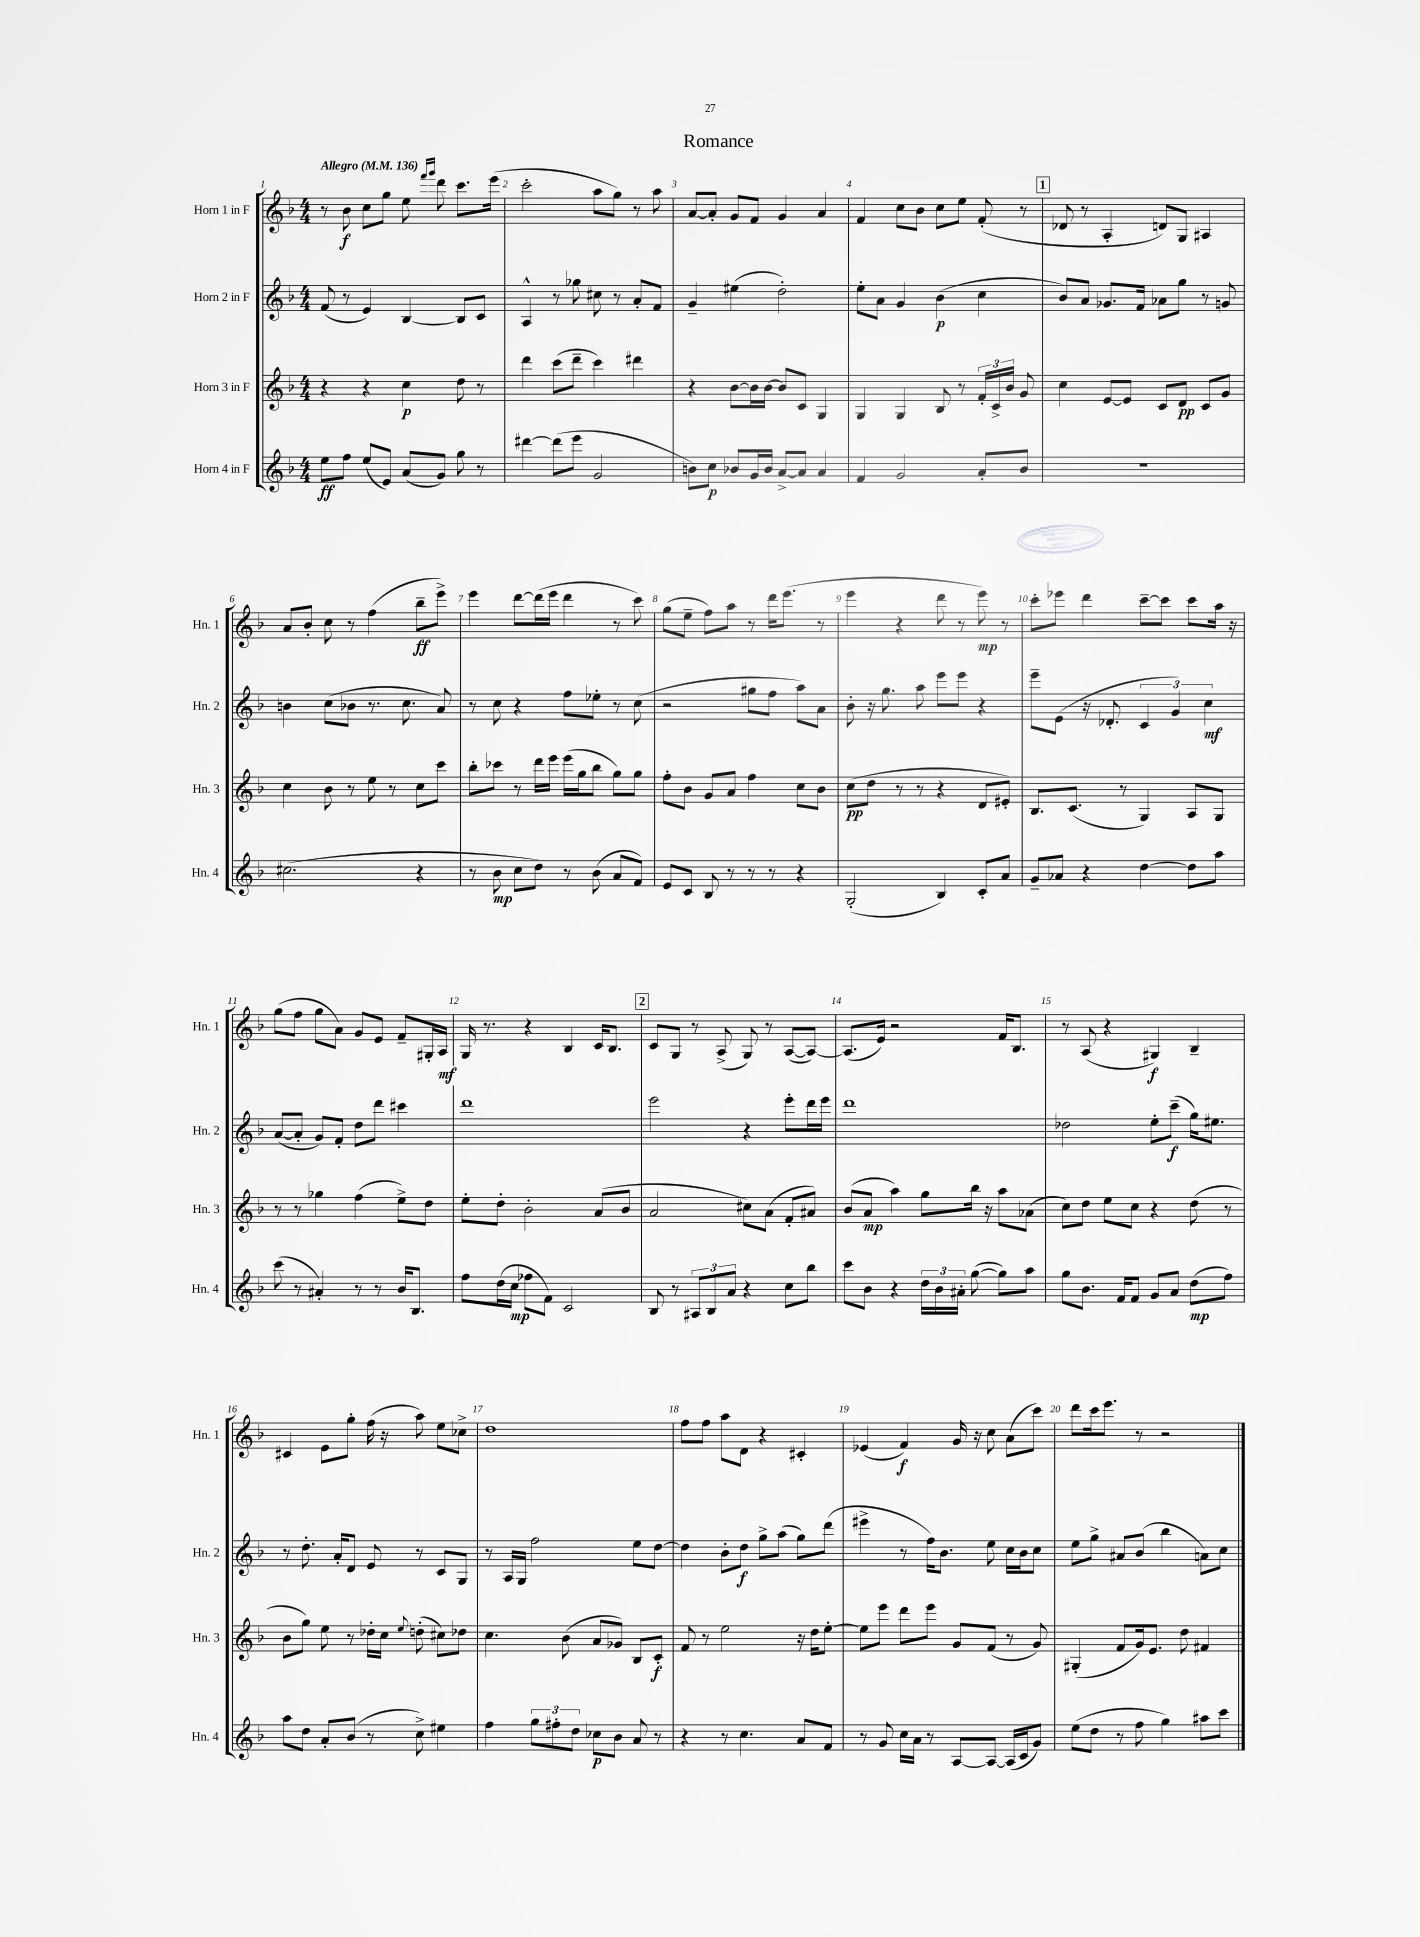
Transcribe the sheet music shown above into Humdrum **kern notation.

**kern	**kern	**kern	**kern
*staff4	*staff3	*staff2	*staff1
*clefG2	*clefG2	*clefG2	*clefG2
*k[b-]	*k[b-]	*k[b-]	*k[b-]
*M4/4	*M4/4	*M4/4	*M4/4
*MM136	*MM136	*MM136	*MM136
8ee\L	4r	(8f/	8r
8ff\J	.	8r	8b-\
(8ee/L	4r	4e/)	8cc\L
8e/J)	.	.	8gg\J
(8a/L	4cc\	[4B-/	8ee\
.	.	.	16qqfff/LL
.	.	.	16qqggg/JJ
8g/J)	.	.	8ddd\
8gg\	8dd\	8B-/]L	8.ccc\L
8r	8r	8c/J	.
.	.	.	(16eee\Jk
=	=	=	=
[4ddd#\	4ddd\	4A^^/	2ccc'\
(8ddd#\]L	(8ccc\L	8r	.
8eee\J	8ddd~\J	8gg-\	.
2g/	4ccc\)	8cc#\	8aa\L
.	.	8r	8gg\J)
.	4ddd#\	8a'/L	8r
.	.	8f/J	8aa\
=	=	=	=
8b\L)	4r	4g~/	[8a/L
8cc\J	.	.	8a'/]J
8b-/L	[8b-\L	(4ee#\	8g/L
16g/L	16b-\]L	.	8f/J
16b-/JJ	[16b-\JJ	.	.
[8a^/L	8b-/]L	2dd'\)	4g/
8a/]J	8c/J	.	.
4a/	4G/	.	4a/
=	=	=	=
4f/	4G/	8ee'\L	4f/
.	.	8a\J	.
2g/	4G/	4g/	8cc\L
.	.	.	8b-\J
.	8B-/	(4b-\	8cc\L
.	8r	.	8ee\J
8a'/L	24f'/LL	4cc\	(8f'/
.	24c^/	.	.
.	24b-/JJ	.	.
8b-/J	8g/	.	8r
=	=	=	=
1r	4cc\	8b-/L)	8d-/
.	.	8a/J	8r
.	[8e/L	8.g-/L	4A'/
.	8e/]J	.	.
.	.	16f/Jk	.
.	8c/L	8a-\L	8d/L)
.	8d/J	8gg\J	8G/J
.	8c/L	8r	4A#/
.	8g/J	8g/	.
=	=	=	=
(2.cc#\	4cc\	4b\	8a/L
.	.	.	8b-'/J
.	8b-\	(8cc\L	8cc\
.	8r	8b-\J	8r
.	8ee\	8.r	(4ff\
.	8r	.	.
.	.	8.cc\	.
4r	8cc\L	.	8bb-~\L
.	8ccc\J	8a/)	8eee^\J)
=	=	=	=
8r	8bb-'\L	8r	4eee\
8b-\	8ccc-\J	8cc\	.
8cc\L	8r	4r	[8ddd\L
8dd\J)	16ddd\LL	.	(16ddd\]L
.	16eee\JJ	.	16eee\JJ
8r	(16eee\LL	8ff\L	4ddd\
.	16gg\J	.	.
(8b-\	8bb-\J	8ee-'\J	.
8a/L	8gg\L)	8r	8r
8f/J)	8gg\J	(8cc\	8ccc\)
=	=	=	=
8e/L	8ff'\L	2r	(8gg\L
8c/J	8b-\J	.	8ee~\J
8B-/	8g/L	.	8ff\L)
8r	8a/J	.	8aa\J
8r	4ff\	8gg#\L	8r
8r	.	8ff\J	16ddd\LK
.	.	.	(8.eee\J
4r	8cc\L	8aa\L)	.
.	8b-\J	8a\J	8r
=	=	=	=
(2G'/	(8cc\L	8b-'\	4eee\
.	8dd\J	16r	.
.	.	8.gg\	.
.	8r	.	4r
.	8r	8aa\	.
4B-/)	4r	8eee\L	8ddd\
.	.	8eee\J	8r
8c'/L	8d/L	4r	8eee\)
8a/J	8e#'/J)	.	8r
=	=	=	=
8g~/L	8.B-/L	8eee~\L	8ccc'\L
8a-/J	.	(8e\J	8eee-\J
.	(8.c/J	.	.
4r	.	16r	4ddd\
.	.	8.d-'/	.
.	8r	.	.
[4dd\	4G/)	6c/	[8ccc~\L
.	.	.	8ccc\]J
.	.	6g/)	.
8dd\]L	8A/L	.	8ccc\L
.	.	6cc\	.
8aa\J	8G/J	.	16aa\Jk
.	.	.	16r
=	=	=	=
(8ccc\	8r	([8a/L	(8gg\L
8r	8r	8a'/]J	8ff\J
4a#'/)	4gg-\	8g/L)	8gg\L
.	.	8f'/J	8a\J)
8r	(4ff\	8dd\L	8g/L
8r	.	8ddd\J	8e/J
16b-/LK	8ee^\L)	4ccc#\	8f~/L
8.B-/J	.	.	.
.	8dd\J	.	16G#'/L
.	.	.	16A/JJ
=	=	=	=
8ff\L	8ee'\L	1ddd	16G/
.	.	.	8.r
(16dd\L	8dd'\J	.	.
16cc\JJ	.	.	.
8ff-\L	2b-'\	.	4r
8f\J)	.	.	.
2c/	.	.	4B-/
.	(8a/L	.	16c/LK
.	.	.	8.B-/J
.	8b-/J	.	.
=	=	=	=
8B-/	2a/	2eee\	8c/L
8r	.	.	8G/J
12A#/L	.	.	8r
12B-/	.	.	.
.	.	.	(8A^/
12a/J	.	.	.
4r	8cc#\L)	4r	8G/)
.	(8a\J	.	8r
8cc\L	8f'/L	8eee'\L	([8A/L
8bb-\J	8a#/J)	16ddd\L	8A/_J)
.	.	16eee\JJ	.
=	=	=	=
8ccc\L	(8b-/L	1ddd	(8.A/]L
8b-\J	8a/J	.	.
.	.	.	16e/Jk)
4r	4aa\)	.	2r
24dd\LL	8gg\L	.	.
24b-\	.	.	.
24a#'\JJ	.	.	.
([8gg\	16bb-\Jk	.	.
.	16r	.	.
8gg\]L)	8aa\L	.	16f/LK
.	.	.	8.B-/J
8aa\J	(8a-\J	.	.
=	=	=	=
8gg\L	8cc\L)	2dd-\	8r
8.b-\J	8dd\J	.	(8A/
.	8ee\L	.	4r
16f/LK	.	.	.
8f/J	8cc\J	.	.
8g/L	4r	8ee'\L	4G#/)
8a/J	.	(8ccc~\J	.
(8dd\L	(8dd\	16gg\LK)	4B-~/
.	.	8.ee#\J	.
8ff\J)	8r	.	.
=	=	=	=
8aa\L	8b-\L	8r	4c#/
8dd\J	8gg\J)	8.dd'\	.
8a'/L	8ee\	.	8e\L
.	.	16a'/LK	.
(8b-/J	8r	8d/J	8gg'\J
8r	16dd-'\LL	8e/	(16ff\
.	16cc\JJ	.	16r
.	8qqee/	.	.
8cc^\)	(8dd'\	8r	8aa\)
4ee#\	8cc#\L)	8c/L	8ee\L
.	8dd-\J	8G/J	8cc-^\J
=	=	=	=
4ff\	4.cc\	8r	1dd
.	.	16A/LL	.
.	.	16G/JJ	.
12gg\L	.	2ff\	.
12ff#'\	.	.	.
.	(8b-\	.	.
12dd\J	.	.	.
8cc-\L	8a/L	.	.
8b-\J	8g-/J)	.	.
8a/	8B-/L	8ee\L	.
8r	8c'/J	[8dd\J	.
=	=	=	=
4r	8f/	4dd\]	8ff\L
.	8r	.	8ff\J
8r	2ee\	8b-'\L	8aa\L
4.cc\	.	8dd\J	8d\J
.	.	8gg^\L	4r
.	.	(8aa\J	.
8a/L	16r	8gg\L)	4c#'/
.	16dd\LK	.	.
8f/J	[8ee'\J	(8ddd\J	.
=	=	=	=
8r	8ee\]L	4eee#^\	(4e-/
8g/	8eee\J	.	.
16cc\LL	8ddd\L	8r	4f/)
16a\JJ	.	.	.
8r	8eee\J	16ff\LK)	.
.	.	8.b-\J	.
[8A/L	8g/L	.	16g/
.	.	.	16r
8A/_J	(8f/J	8ee\	8cc\
(16A/]LL	8r	16cc\LL	(8a\L
16c/J	.	16b-\J	.
8g/J)	8g/)	8cc\J	8ccc\J)
=	=	=	=
(8ee\L	(4G#'/	8ee\L	8ddd\L
8dd\J	.	8gg^\J	16ccc\k
.	.	.	8.eee\J
8r	8f/L	8a#/L	.
8ff\	16g/k)	(8b-/J	8r
.	8.e/J	.	.
4gg\)	.	4bb-\	2r
.	8dd\	.	.
8aa#\L	4f#/	8a\L)	.
8ccc\J	.	8cc\J	.
==	==	==	==
*-	*-	*-	*-
